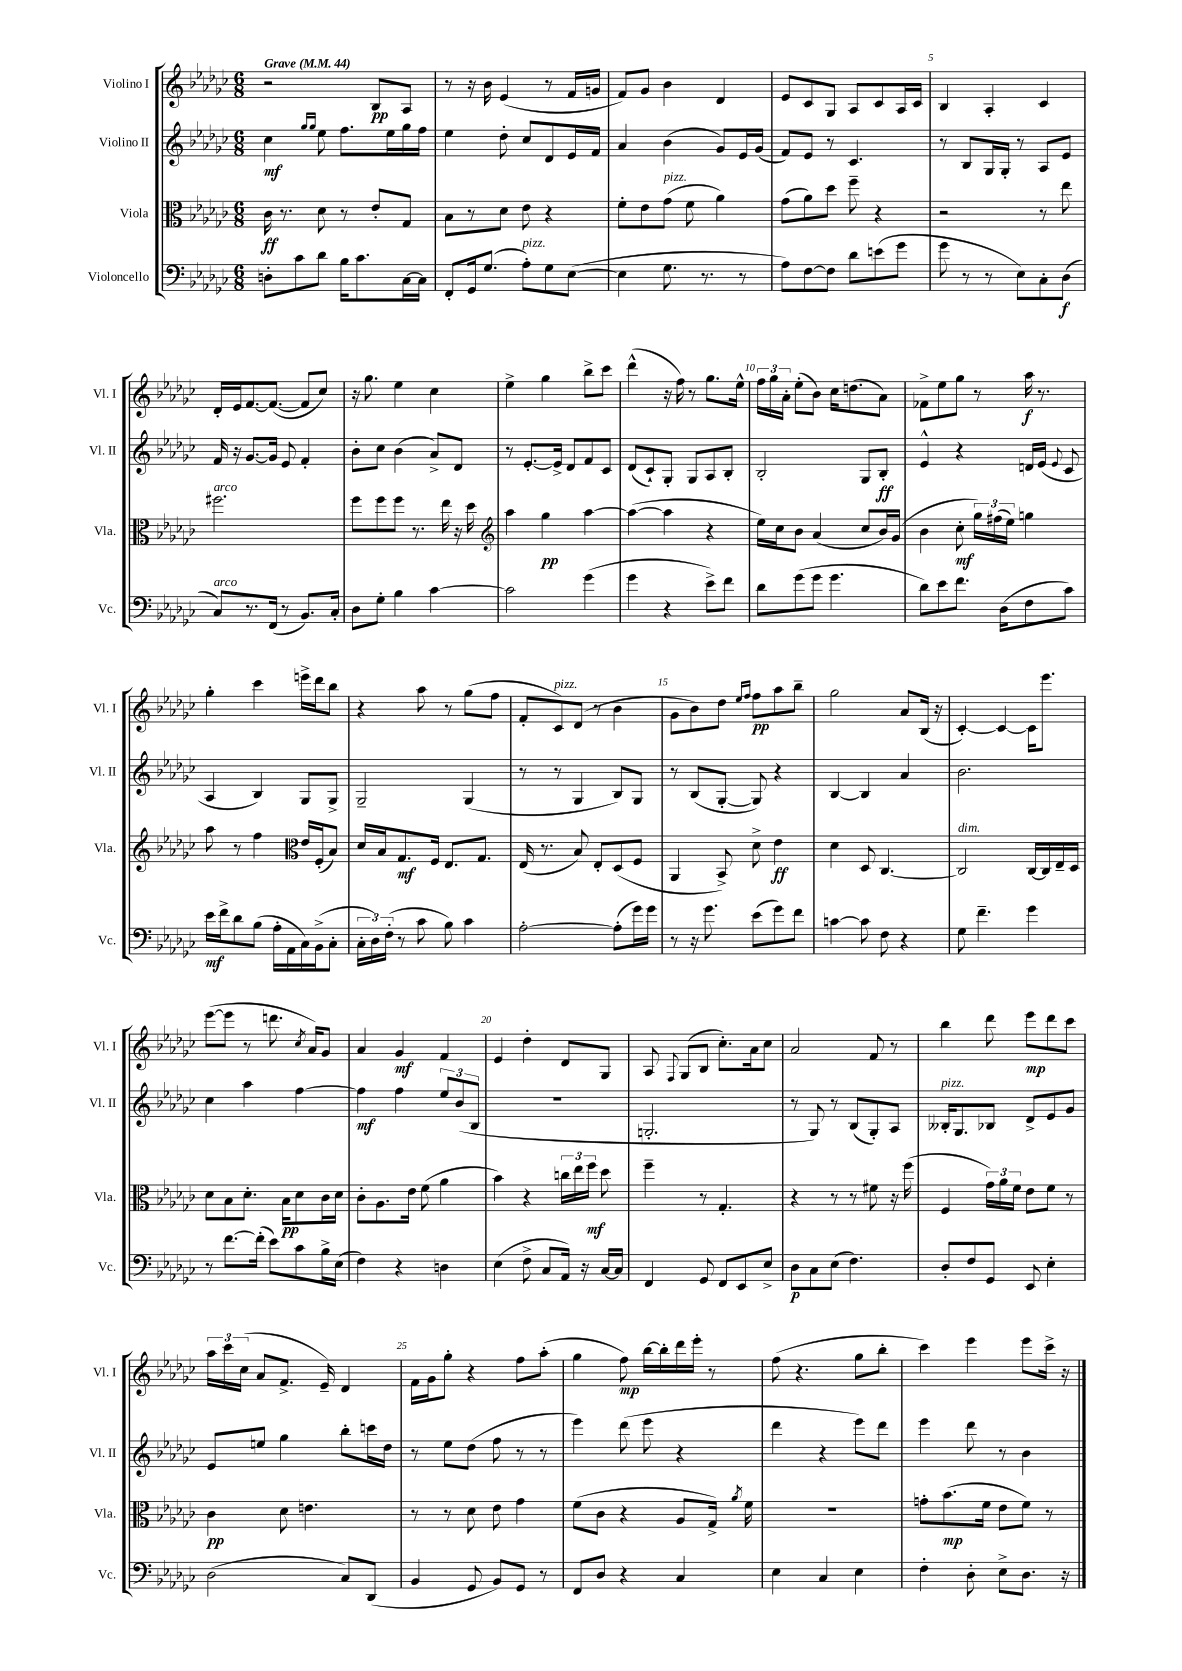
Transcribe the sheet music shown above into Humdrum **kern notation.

**kern	**dynam	**kern	**dynam	**kern	**dynam	**kern	**dynam
*part4	*part4	*part3	*part3	*part2	*part2	*part1	*part1
*staff4	*staff4	*staff3	*staff3	*staff2	*staff2	*staff1	*staff1
*I"Violoncello	*	*I"Viola	*	*I"Violino II	*	*I"Violino I	*
*I'Vc.	*	*I'Vla.	*	*I'Vl. II	*	*I'Vl. I	*
*clefF4	*	*clefC3	*	*clefG2	*	*clefG2	*
*k[b-e-a-d-g-c-]	*	*k[b-e-a-d-g-c-]	*	*k[b-e-a-d-g-c-]	*	*k[b-e-a-d-g-c-]	*
*M6/8	*	*M6/8	*	*M6/8	*	*M6/8	*
*MM44	*	*MM44	*	*MM44	*	*MM44	*
=1	=1	=1	=1	=1	=1	=1	=1
!	!	!	!	!	!	!LO:TX:a:B:t=Grave	!
8Dn'\L	.	16c-\	ff	4cc-\	mf	2r	.
.	.	8.r	.	.	.	.	.
8c-\	.	.	.	.	.	.	.
.	.	.	.	16qqgg-/LL	.	.	.
.	.	.	.	16qqgg-/JJ	.	.	.
8d-\J	.	8d-\	.	8ee-\	.	.	.
16B-\KL	.	8r	.	8.ff\L	.	.	.
8.c-\	.	.	.	.	.	.	.
.	.	8e-'/L	.	.	.	8B-/L	pp
.	.	.	.	16ee-\L	.	.	.
[16C-\L	.	8G-/J	.	16gg-\	.	8A-/J	.
16C-\JJ]	.	.	.	16ff\JJ	.	.	.
=2	=2	=2	=2	=2	=2	=2	=2
8FF'/L	.	8B-\L	.	4ee-\	.	8r	.
16GG-/k	.	8r	.	.	.	16r	.
(8.G-/J	.	.	.	.	.	16b-\	.
.	.	8d-\J	.	8dd-'\	.	(4e-/	.
!LO:TX:a:i:t=pizz.	!	!	!	!	!	!	!
8A-'\L)	.	8e-\	.	8cc-/L	.	.	.
8G-\	.	4r	.	8d-/	.	8r	.
([8E-\J	.	.	.	16e-/L	.	16f/LL	.
.	.	.	.	16f/JJ	.	16gn/JJ	.
=3	=3	=3	=3	=3	=3	=3	=3
4E-\]	.	8f'\L	.	4a-/	.	8f/L)	.
.	.	8e-\	.	.	.	8g-/J	.
!	!	!LO:TX:a:i:t=pizz.	!	!	!	!	!
8.G-\	.	(8g-\J	.	(4b-\	.	4b-\	.
.	.	8f\	.	.	.	.	.
8.r	.	.	.	.	.	.	.
.	.	4a-\)	.	8g-/L)	.	4d-/	.
8r	.	.	.	16e-/L	.	.	.
.	.	.	.	(16g-/JJ	.	.	.
=4	=4	=4	=4	=4	=4	=4	=4
8A-\L)	.	(8g-\L	.	8f/L)	.	8e-/L	.
[8F\	.	8a-\)	.	8e-/J	.	8c-/	.
8F\J]	.	8dd-\J	.	8r	.	8G-/J	.
8d-\L	.	8ff~\	.	4.c-/	.	8A-/L	.
(8en\	.	4r	.	.	.	8c-/	.
8g-\J	.	.	.	.	.	16A-/L	.
.	.	.	.	.	.	16c-/JJ	.
=5	=5	=5	=5	=5	=5	=5	=5
8g-\	.	2r	.	8r	.	4B-/	.
8r	.	.	.	8B-/L	.	.	.
8r	.	.	.	16G-/L	.	4A-'/	.
.	.	.	.	16G-'/JJ	.	.	.
8E-\L)	.	.	.	8r	.	.	.
8C-'\	.	8r	.	8A-/L	.	4c-/	.
(8D-\J	f	8ee-\	.	8e-/J	.	.	.
!!LO:LB:g=z
=6	=6	=6	=6	=6	=6	=6	=6
!	!	!LO:TX:a:i:t=arco	!	!	!	!	!
!LO:TX:a:i:t=arco	!	!	!	!	!	!	!
8C-/L)	.	2.ff#X\	.	16f/	.	16d-'/LL	.
.	.	.	.	16r	.	16e-/J	.
8.r	.	.	.	[8.g-/L	.	[8.f/	.
(16FF/Jk	.	.	.	16g-/Jk]	.	(8.f/J_	.
8r	.	.	.	8e-/	.	.	.
8.BB-/L)	.	.	.	4f'/	.	8f/L]	.
.	.	.	.	.	.	8cc-/J)	.
16C-'/Jk	.	.	.	.	.	.	.
=7	=7	=7	=7	=7	=7	=7	=7
8D-\L	.	8ff\L	.	8b-'\L	.	16r	.
.	.	.	.	.	.	8.gg-\	.
8G-'\J	.	8ff\	.	8cc-\J	.	.	.
4B-\	.	8ff\J	.	(4b-\	.	4ee-\	.
.	.	8.r	.	.	.	.	.
[4c-\	.	.	.	8a-^/L)	.	4cc-\	.
.	.	16ee-\	.	.	.	.	.
.	.	16r	.	8d-/J	.	.	.
.	.	16dd-\	.	.	.	.	.
=8	=8	=8	=8	=8	=8	=8	=8
*	*	*clefG2	*	*	*	*	*
2c-\]	.	4aa-\	.	8r	.	4ee-^\	.
.	.	.	.	[8.e-'/L	.	.	.
.	.	4gg-\	pp	.	.	4gg-\	.
.	.	.	.	16e-^/Jk]	.	.	.
.	.	.	.	8d-/L	.	.	.
(4g-\	.	[4aa-\	.	8f/	.	8bb-^\L	.
.	.	.	.	8c-/J	.	8ccc-\J	.
=9	=9	=9	=9	=9	=9	=9	=9
4g-\	.	(4aa-\_	.	(8d-/L	.	(4ddd-^^\	.
.	.	.	.	8c-`/)	.	.	.
4r	.	4aa-\]	.	8G-'/J	.	16r	.
.	.	.	.	.	.	16ff\)	.
.	.	.	.	8G-/L	.	8r	.
8e-^\L)	.	4r	.	8A-/	.	8.gg-\L	.
8f\J	.	.	.	8B-'/J	.	.	.
.	.	.	.	.	.	16ee-^^\Jk	.
=10	=10	=10	=10	=10	=10	=10	=10
8d-\L	.	16ee-\LL)	.	2B-'/	.	24ff\LL	.
.	.	.	.	.	.	24gg-\	.
.	.	16cc-\J	.	.	.	.	.
.	.	.	.	.	.	24a-'\JJ	.
(8g-\	.	8b-\J	.	.	.	(8ee-'\L	.
8g-\J	.	(4a-/	.	.	.	8b-\J)	.
4.g-\	.	.	.	.	.	16cc-\KL	.
.	.	.	.	.	.	(8.ddn\	.
.	.	8cc-/L	.	8G-/L	.	.	.
.	.	16b-/L)	.	8B-'/J	ff	8a-\J)	.
.	.	(16g-/JJ	.	.	.	.	.
=11	=11	=11	=11	=11	=11	=11	=11
8d-\L)	.	4b-\	.	4e-^^/	.	8f-X^\L	.
8e-\	.	.	.	.	.	8ee-\	.
8.f\J	.	8cc-'\	mf	4r	.	8gg-\J	.
.	.	24gg-\LL)	.	.	.	8r	.
.	.	(24ff#X\	.	.	.	.	.
(16D-\KL	.	.	.	.	.	.	.
.	.	24ee-\JJ)	.	.	.	.	.
8F\	.	4ggn\	.	16dn/LL	.	16aa-\	f
.	.	.	.	(16e-/JJ	.	8.r	.
.	.	.	.	8qqe-/	.	.	.
8c-\J)	.	.	.	8c-/	.	.	.
!!LO:LB:g=z
=12	=12	=12	=12	=12	=12	=12	=12
16e-\LL	mf	8aa-\	.	4A-/	.	4gg-'\	.
16f^\J	.	.	.	.	.	.	.
8d-\	.	8r	.	.	.	.	.
(8B-\J	.	4ff\	.	4B-/)	.	4ccc-\	.
16A-'\LL	.	.	.	.	.	.	.
16AA-\	.	.	.	.	.	.	.
*	*	*clefC3	*	*	*	*	*
16C-\)	.	16e-/LL	.	8G-/L	.	16eeen^\LL	.
(16BB-^\J	.	(16F'/J	.	.	.	16ddd-\J	.
8C-'\J	.	8B-/J)	.	8G-^/J	.	8bb-\J	.
=13	=13	=13	=13	=13	=13	=13	=13
24C-'\LL	.	16d-/LL	.	2G-~/	.	4r	.
24D-\)	.	.	.	.	.	.	.
.	.	16B-/J	.	.	.	.	.
(24F'\JJ	.	.	.	.	.	.	.
8r	.	8.G-/	mf	.	.	.	.
8c-\	.	.	.	.	.	8aa-\	.
.	.	16F/Jk	.	.	.	.	.
8B-\)	.	8.E-/L	.	.	.	8r	.
4c-\	.	.	.	(4G-/	.	(8gg-\L	.
.	.	8.G-/J	.	.	.	.	.
.	.	.	.	.	.	8ff\J	.
=14	=14	=14	=14	=14	=14	=14	=14
[2A-'\	.	(16E-/	.	8r	.	8f'/L	.
.	.	8.r	.	.	.	.	.
!	!	!	!	!	!	!LO:TX:a:i:t=pizz.	!
.	.	.	.	8r	.	8c-/)	.
.	.	8B-/)	.	4G-/	.	(8d-/J	.
.	.	8E-'/L	.	.	.	8r	.
(8A-'\L]	.	(8D-/	.	8B-/L)	.	4b-\	.
16g-\L)	.	8F/J	.	8G-/J	.	.	.
16g-\JJ	.	.	.	.	.	.	.
=15	=15	=15	=15	=15	=15	=15	=15
8r	.	4AA-/	.	8r	.	8g-\L	.
16r	.	.	.	(8B-/L	.	8b-\)	.
8.g-\	.	.	.	.	.	.	.
.	.	8BB-^/)	.	[8G-'/J	.	8dd-\J	.
.	.	.	.	.	.	16qqee-/LL	.
.	.	.	.	.	.	16qqff/JJ	.
(8e-\L	.	8d-^\	.	8G-/])	.	8ff\L	pp
8g-\)	.	4e-\	ff	4r	.	8aa-\	.
8f\J	.	.	.	.	.	8bb-~\J	.
=16	=16	=16	=16	=16	=16	=16	=16
[4cn\	.	4d-\	.	[4B-/	.	2gg-\	.
8c\]	.	8D-/	.	4B-/]	.	.	.
8F\	.	[4.C-/	.	.	.	.	.
4r	.	.	.	4a-/	.	8a-/L	.
.	.	.	.	.	.	(16B-/Jk	.
.	.	.	.	.	.	16r	.
=17	=17	=17	=17	=17	=17	=17	=17
!	!	!LO:TX:a:i:t=dim.	!	!	!	!	!
8G-\	.	2C-/]	.	2.b-\	.	[4c-'/)	.
4.f~\	.	.	.	.	.	.	.
.	.	.	.	.	.	4c-/_	.
4g-\	.	[16C-/LL	.	.	.	16c-\KL]	.
.	.	16C-/]	.	.	.	8.eee-\J	.
.	.	16E-~/	.	.	.	.	.
.	.	16D-/JJ	.	.	.	.	.
!!LO:LB:g=z
=18	=18	=18	=18	=18	=18	=18	=18
8r	.	8d-\L	.	4cc-\	.	([8eee-\L	.
[8.f\L	.	8B-\	.	.	.	8eee-\J]	.
.	.	8.d-'\J	.	4aa-\	.	8r	.
(16f'\Jk]	.	.	.	.	.	.	.
8e-\L)	.	.	.	.	.	8.dddn\	.
.	.	16B-\KL	pp	.	.	.	.
8c-\	.	8d-\	.	[4ff\	.	.	.
.	.	.	.	.	.	8qcc-/	.
.	.	.	.	.	.	16a-/KL)	.
16B-^\L	.	16c-\L	.	.	.	8g-/J	.
(16E-\JJ	.	16d-\JJ	.	.	.	.	.
=19	=19	=19	=19	=19	=19	=19	=19
4F\)	.	8c-'\L	.	4ff\]	mf	4a-/	.
.	.	8.A-\	.	.	.	.	.
4r	.	.	.	4ff\	.	4g-/	mf
.	.	16e-\Jk	.	.	.	.	.
.	.	(8f\	.	.	.	.	.
4Dn\	.	4a-\	.	12ee-/L	.	4f/	.
.	.	.	.	(12b-/	.	.	.
.	.	.	.	12B-/J	.	.	.
=20	=20	=20	=20	=20	=20	=20	=20
(4E-\	.	4b-\)	.	2.r	.	4e-/	.
8F^\	.	4r	.	.	.	4dd-'\	.
8C-/L	.	.	.	.	.	.	.
16AA-/Jk)	.	24ccn\LL	.	.	.	8d-/L	.
.	.	24ee-\	.	.	.	.	.
16r	.	.	.	.	.	.	.
.	.	24ff\JJ	mf	.	.	.	.
[16C-/LL	.	8dd-\	.	.	.	8G-/J	.
16C-/JJ]	.	.	.	.	.	.	.
=21	=21	=21	=21	=21	=21	=21	=21
4FF/	.	4ff~\	.	2.Gn'/	.	8A-/	.
.	.	.	.	.	.	8qqF/	.
.	.	.	.	.	.	(8G-/L	.
8GG-/	.	8r	.	.	.	8B-/J	.
8FF/L	.	4.G-'/	.	.	.	8.cc-'\L)	.
8EE-/	.	.	.	.	.	.	.
.	.	.	.	.	.	16a-\k	.
8E-^/J	.	.	.	.	.	8cc-\J	.
=22	=22	=22	=22	=22	=22	=22	=22
8D-\L	p	4r	.	8r	.	2a-/	.
8C-\	.	.	.	8G-/)	.	.	.
(8E-\J	.	8r	.	8r	.	.	.
4.F\)	.	8r	.	(8B-/L	.	.	.
.	.	8f#X\	.	8G-'/)	.	8f/	.
.	.	16r	.	8A-/J	.	8r	.
.	.	(16ff\	.	.	.	.	.
=23	=23	=23	=23	=23	=23	=23	=23
!	!	!	!	!LO:TX:a:i:t=pizz.	!	!	!
8D-'/L	.	4F/	.	16B--X'/KL	.	4bb-\	.
.	.	.	.	8.G-/	.	.	.
8F/	.	.	.	.	.	.	.
8GG-/J	.	24g-\LL)	.	8B-X/J	.	8ddd-\	.
.	.	24a-\	.	.	.	.	.
.	.	24f\JJ	.	.	.	.	.
8EE-/	.	8e-\L	.	8d-^/L	.	8eee-\L	mp
4E-'\	.	8f\J	.	8e-/	.	8ddd-\	.
.	.	8r	.	8g-/J	.	8ccc-\J	.
!!LO:LB:g=z
=24	=24	=24	=24	=24	=24	=24	=24
(2D-\	.	4c-\	pp	8e-/L	.	24aa-\LL	.
.	.	.	.	.	.	24ccc-\	.
.	.	.	.	.	.	(24cc-\JJ	.
.	.	.	.	8een/J	.	8a-/L	.
.	.	8d-\	.	4gg-\	.	8.f^/J	.
.	.	4.en\	.	.	.	.	.
.	.	.	.	.	.	16e-~/)	.
8C-/L)	.	.	.	8bb-'\L	.	4d-/	.
(8DD-/J	.	.	.	16cccn\L	.	.	.
.	.	.	.	16dd-\JJ	.	.	.
=25	=25	=25	=25	=25	=25	=25	=25
4BB-/	.	8r	.	8r	.	16f\LL	.
.	.	.	.	.	.	16g-\J	.
.	.	8r	.	8ee-\L	.	8gg-'\J	.
8GG-/	.	8d-\	.	(8dd-\J	.	4r	.
8BB-/L)	.	8e-\	.	8ff\	.	.	.
8GG-/J	.	4g-\	.	8r	.	8ff\L	.
8r	.	.	.	8r	.	(8aa-'\J	.
=26	=26	=26	=26	=26	=26	=26	=26
8FF/L	.	(8f\L	.	4eee-\)	.	4gg-\	.
8D-/J	.	8c-\J	.	.	.	.	.
4r	.	4r	.	(8ddd-\	.	8ff\)	mp
.	.	.	.	8eee-\	.	[16bb-\LL	.
.	.	.	.	.	.	16bb-'\]	.
4C-/	.	8A-/L	.	4r	.	16ddd-\	.
.	.	.	.	.	.	16eee-'\JJ	.
.	.	16G-^/Jk)	.	.	.	8r	.
.	.	8qa-/	.	.	.	.	.
.	.	16f\	.	.	.	.	.
=27	=27	=27	=27	=27	=27	=27	=27
4E-\	.	2.r	.	4ddd-\	.	(8ff\	.
.	.	.	.	.	.	4.r	.
4C-/	.	.	.	4r	.	.	.
4E-\	.	.	.	8eee-\L)	.	8gg-\L	.
.	.	.	.	8ddd-\J	.	8bb-'\J	.
=28	=28	=28	=28	=28	=28	=28	=28
4F'\	.	8gn'\L	.	4eee-\	.	4ccc-\)	.
.	.	(8.b-\	mp	.	.	.	.
8D-'\	.	.	.	8ddd-\	.	4eee-\	.
.	.	16f\Jk	.	.	.	.	.
8E-^\L	.	8e-\L	.	8r	.	.	.
8.D-\J	.	8f\J)	.	4b-\	.	8eee-\L	.
.	.	8r	.	.	.	16ccc-^\Jk	.
16r	.	.	.	.	.	16r	.
==	==	==	==	==	==	==	==
*-	*-	*-	*-	*-	*-	*-	*-
